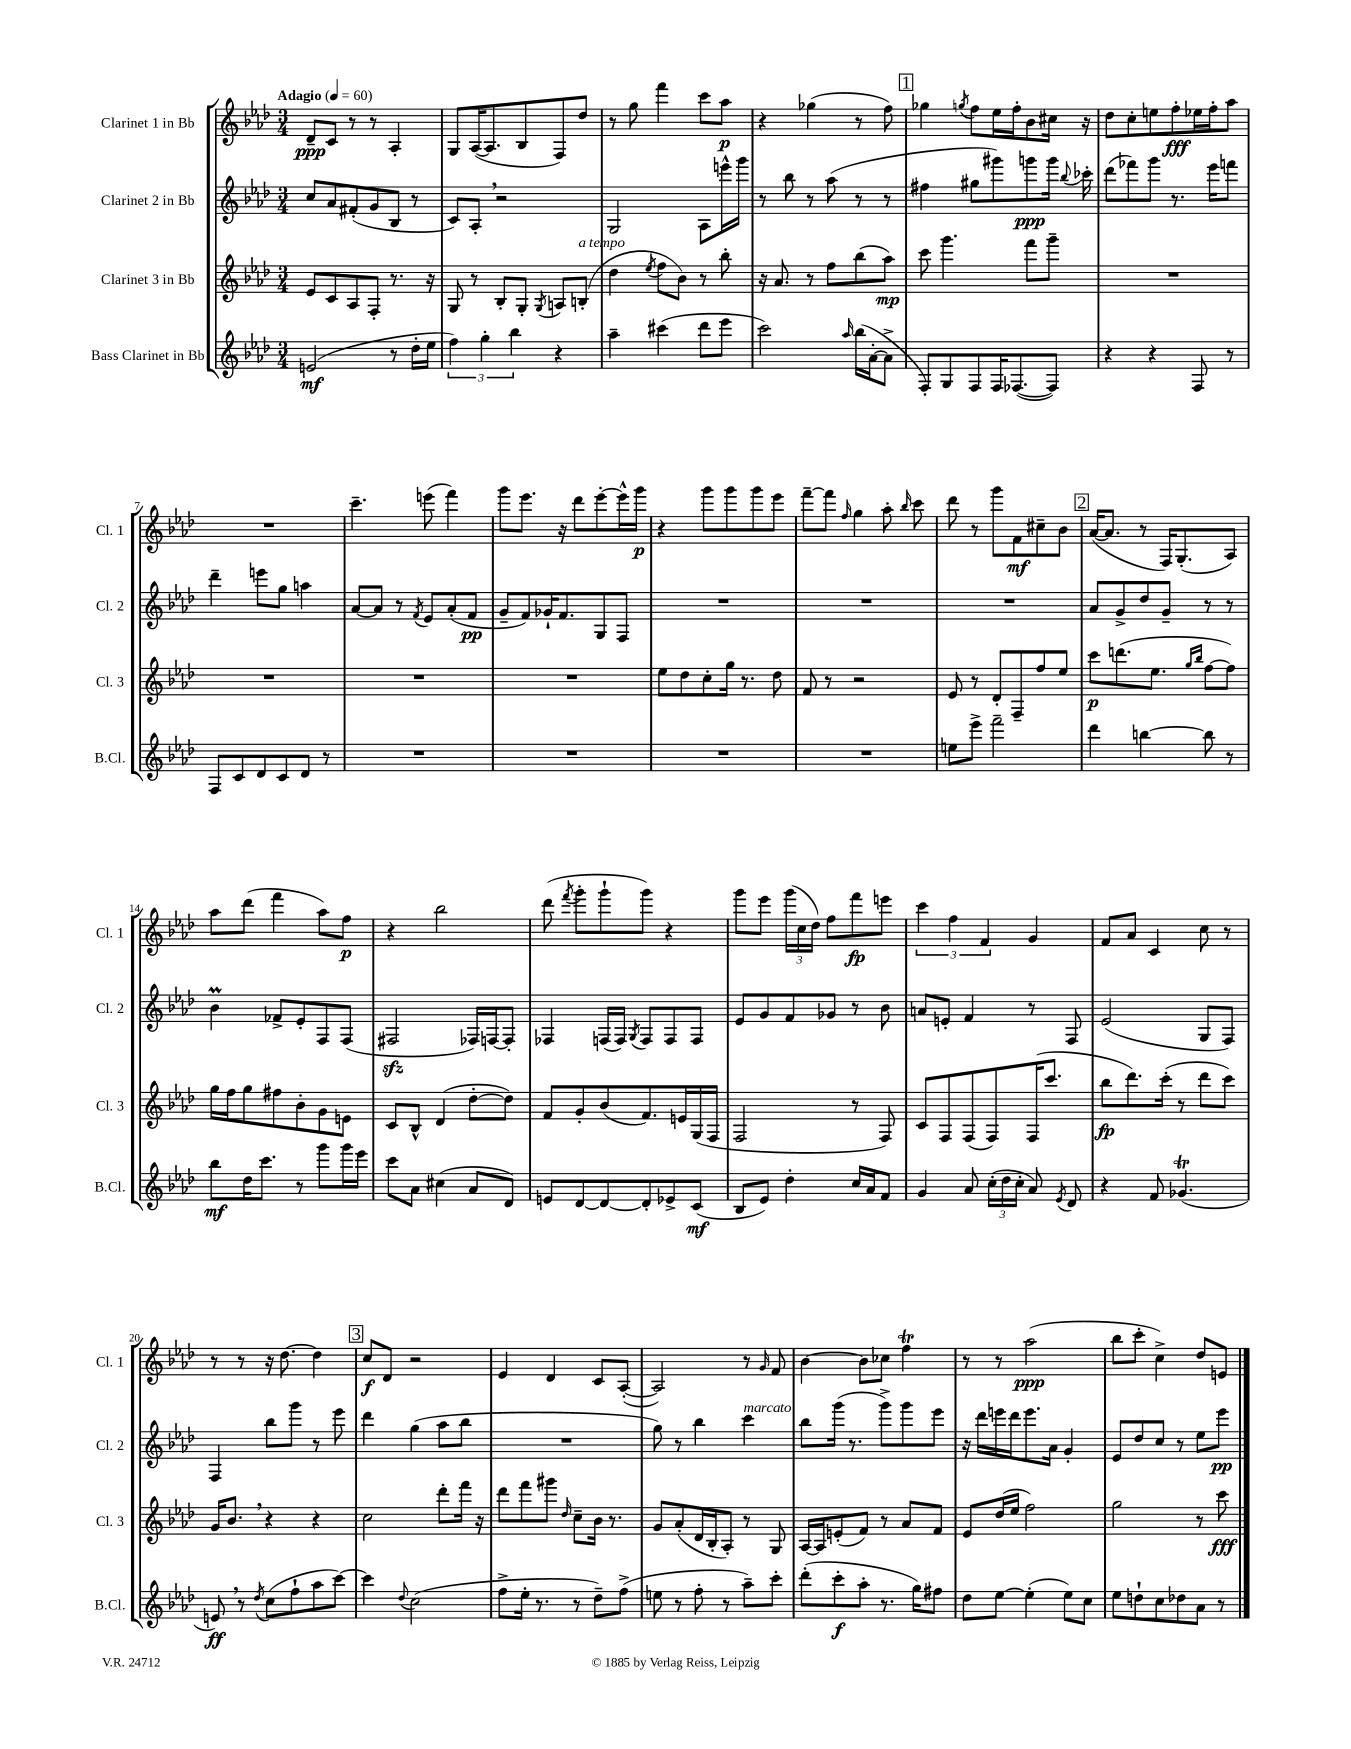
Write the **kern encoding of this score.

**kern	**kern	**kern	**kern
*staff4	*staff3	*staff2	*staff1
*clefG2	*clefG2	*clefG2	*clefG2
*k[b-e-a-d-]	*k[b-e-a-d-]	*k[b-e-a-d-]	*k[b-e-a-d-]
*M3/4	*M3/4	*M3/4	*M3/4
*MM60	*MM60	*MM60	*MM60
(2e	8e-	8cc	8d-~
.	8c	8a-	8c
.	8A-	(8f#'	8r
.	8F'	8g	8r
8r	8.r	8B-	4A-'
16dd-'	.	8r	.
16ee-	16r	.	.
=	=	=	=
6ff)	8G	8c)	8G
.	8r	8A-'	([16A-
6gg'	.	.	.
.	.	.	8.A-]
.	8B-'	2r	.
6bb-	.	.	.
.	8G'	.	8B-
.	8qG	.	.
4r	8A	.	8F)
.	(8B'	.	8dd-
=	=	=	=
4aa-~	4dd-	2G	8r
.	.	.	8gg
.	8qee-	.	.
(4ccc#	8ff	.	4fff
.	8b-)	.	.
8ddd-	8r	8A-	8ccc
8eee-	8bb-'	16eee^^	8aa-
.	.	16ggg	.
=	=	=	=
2ccc)	16r	8r	4r
.	8.a-	.	.
.	.	8bb-	.
.	8r	8r	(4gg-
.	8ff	(8aa-	.
16qqaa-	.	.	.
(16bb-	(8bb-	8r	8r
[16a-'	.	.	.
8a-^]	8aa-)	8r	8ff)
=	=	=	=
8F')	8ccc	4ff#	4gg-
8G	4.ggg	.	.
.	.	.	8qgg
8F	.	8gg#	8ff
16F	.	8ggg#)	16ee-
([8.F-	.	.	16ff'
.	8fff	8ggg	8b-
8F-])	8ggg~	16ggg	16cc#
.	.	8qqbb-	.
.	.	16ccc-'	16r
=	=	=	=
4r	2.r	(8ddd-	8dd-
.	.	8fff-)	8cc'
4r	.	8ggg	8ee
.	.	8.r	8ff'
8F	.	.	16ee-
.	.	16eee-	16ff'
8r	.	8fff	8aa-
=	=	=	=
8F	2.r	4ddd-~	2.r
8c	.	.	.
8d-	.	8eee	.
8c	.	8gg	.
8d-	.	4aa	.
8r	.	.	.
=	=	=	=
2.r	2.r	[8a-	4.ccc~
.	.	8a-]	.
.	.	8r	.
.	.	8qf	.
.	.	8e-	(8eee
.	.	(8a-'	4fff)
.	.	8f	.
=	=	=	=
2.r	2.r	8g~	8ggg
.	.	8f)	8.eee-
.	.	16g-`	.
.	.	8.f	16r
.	.	.	8ddd-
.	.	8G	[8eee-'
.	.	8F	16eee-^^]
.	.	.	16ggg
=	=	=	=
2.r	8ee-	2.r	4r
.	8dd-	.	.
.	8cc'	.	8ggg
.	16gg	.	8ggg
.	8.r	.	.
.	.	.	8ggg
.	8dd-	.	8eee-
=	=	=	=
2.r	8f	2.r	[8fff~
.	8r	.	8fff]
.	.	.	16qqff
.	2r	.	4gg
.	.	.	8aa-'
.	.	.	16qqbb-
.	.	.	8ccc
=	=	=	=
8ee	8e-	2.r	8ddd-
8eee-^	8r	.	8r
2fff~	8d-'	.	8ggg
.	8F~	.	8f
.	8ff	.	8cc#~
.	8ee-	.	8b-
=	=	=	=
4ddd-	8ccc	8a-	([16a-
.	.	.	8.a-]
.	(8.ddd	8g^	.
[4bb	.	8dd-	8r
.	8.ee-	.	.
.	.	8g~	16F)
.	.	.	(8.G'
.	16qqgg	.	.
.	16qqbb-	.	.
8bb]	[8ff	8r	.
8r	8ff])	8r	8A-)
=	=	=	=
8bb-	16gg	4b-	8aa-
.	16ff	.	.
16dd-	8gg	.	(8ddd-
8.ccc	.	.	.
.	8ff#	8f-^	4fff
8r	8b-'	8e-'	.
8ggg	8g	8F	8aa-)
16ggg	8e	(8F	8ff
16eee-	.	.	.
=	=	=	=
8ccc	8c	2F#	4r
8a-	8B-^^	.	.
(4cc#	(4d-	.	2bb-
8a-	[8dd-'	16F-)	.
.	.	[16F	.
8d-)	8dd-])	8F']	.
=	=	=	=
8e	8f	4F-	(8ddd-
.	.	.	8qfff
[8d-	8g'	.	8ggg'
8d-_	(8b-	(16F	8ggg`
.	.	16F)	.
.	.	8qG	.
8d-']	8.f)	8F	8ggg)
8e-^	.	8F	4r
.	16e	.	.
(8c	(16G	8F	.
.	16F	.	.
=	=	=	=
8B-	2F	8e-	8ggg
8e-)	.	8g	8eee-
4dd-'	.	8f	(24ggg
.	.	.	24cc
.	.	.	24dd-)
.	.	8g-	8ff
16cc	8r	8r	8fff
16a-	.	.	.
8f	8F)	8b-	8eee
=	=	=	=
4g	8c	8a	6ccc
.	8F	8e'	.
.	.	.	6ff
8a-	(8F	4f	.
.	.	.	6f
(24cc'	8F)	.	.
24dd-	.	.	.
24cc'	.	.	.
8a-)	(16F	8r	4g
.	8.ccc	.	.
8qe-	.	.	.
8d-	.	8F	.
=	=	=	=
4r	8bb-	(2e-	8f
.	8.ddd-)	.	8a-
8f	.	.	4c
.	(16ccc'	.	.
(4.g-	8r	.	.
.	8ddd-	8G	8cc
.	8ccc)	8F)	8r
=	=	=	=
8e)	16g	4F	8r
.	8.b-	.	.
8r	.	.	8r
8qdd-	.	.	.
(8cc	4r	8bb-	16r
.	.	.	[8.dd-
8ff`	.	8ggg	.
8aa-	4r	8r	4dd-]
[8ccc)	.	8eee-	.
=	=	=	=
4ccc]	2cc	4ddd-	8cc
.	.	.	8d-
8qqdd-	.	.	.
(2cc	.	(4gg	2r
.	8ddd-'	8aa-	.
.	16fff	8bb-	.
.	16r	.	.
=	=	=	=
8ff^	8ddd-	2.r	4e-
16ee-'	8fff	.	.
8.r	.	.	.
.	8ggg#	.	4d-
.	16qqdd-	.	.
8r	8cc~	.	.
8dd-~)	16b-	.	8c
.	8.r	.	.
(8ff^	.	.	([8A-'
=	=	=	=
8ee	8g	8gg)	2A-])
8r	(8a-'	8r	.
8ff'	16d-	4bb-	.
.	16B-'	.	.
8r	8A-')	.	.
8aa-~)	8r	4ccc	8r
.	.	.	16qqg
8ccc'	8G	.	8f
=	=	=	=
(8ddd-'	[16A-	8bb-	[4b-
.	16A-]	.	.
8ccc'	(8e'	(16ggg	.
.	.	8.r	.
8aa-'	8f)	.	8b-]
8.r	8r	8ggg^)	8cc-
.	8a-	8ggg	4ff
16gg)	.	.	.
8ff#	8f	8eee-	.
=	=	=	=
8dd-	8e-	16r	8r
.	.	16ddd-	.
[8ee-	(16dd-	16eee	8r
.	16ee-	16ddd-	.
(4ee-']	2ff)	8.eee	(2aa-
.	.	16a-	.
8ee-)	.	4g'	.
8cc	.	.	.
=	=	=	=
8ee-	2gg	8e-	8bb-
8dd`	.	8dd-	8ccc'
8cc	.	8cc	4cc^)
8dd-	.	8r	.
8a-	8r	8ee-	8dd-
8r	8ccc	8eee-	8e
==	==	==	==
*-	*-	*-	*-
